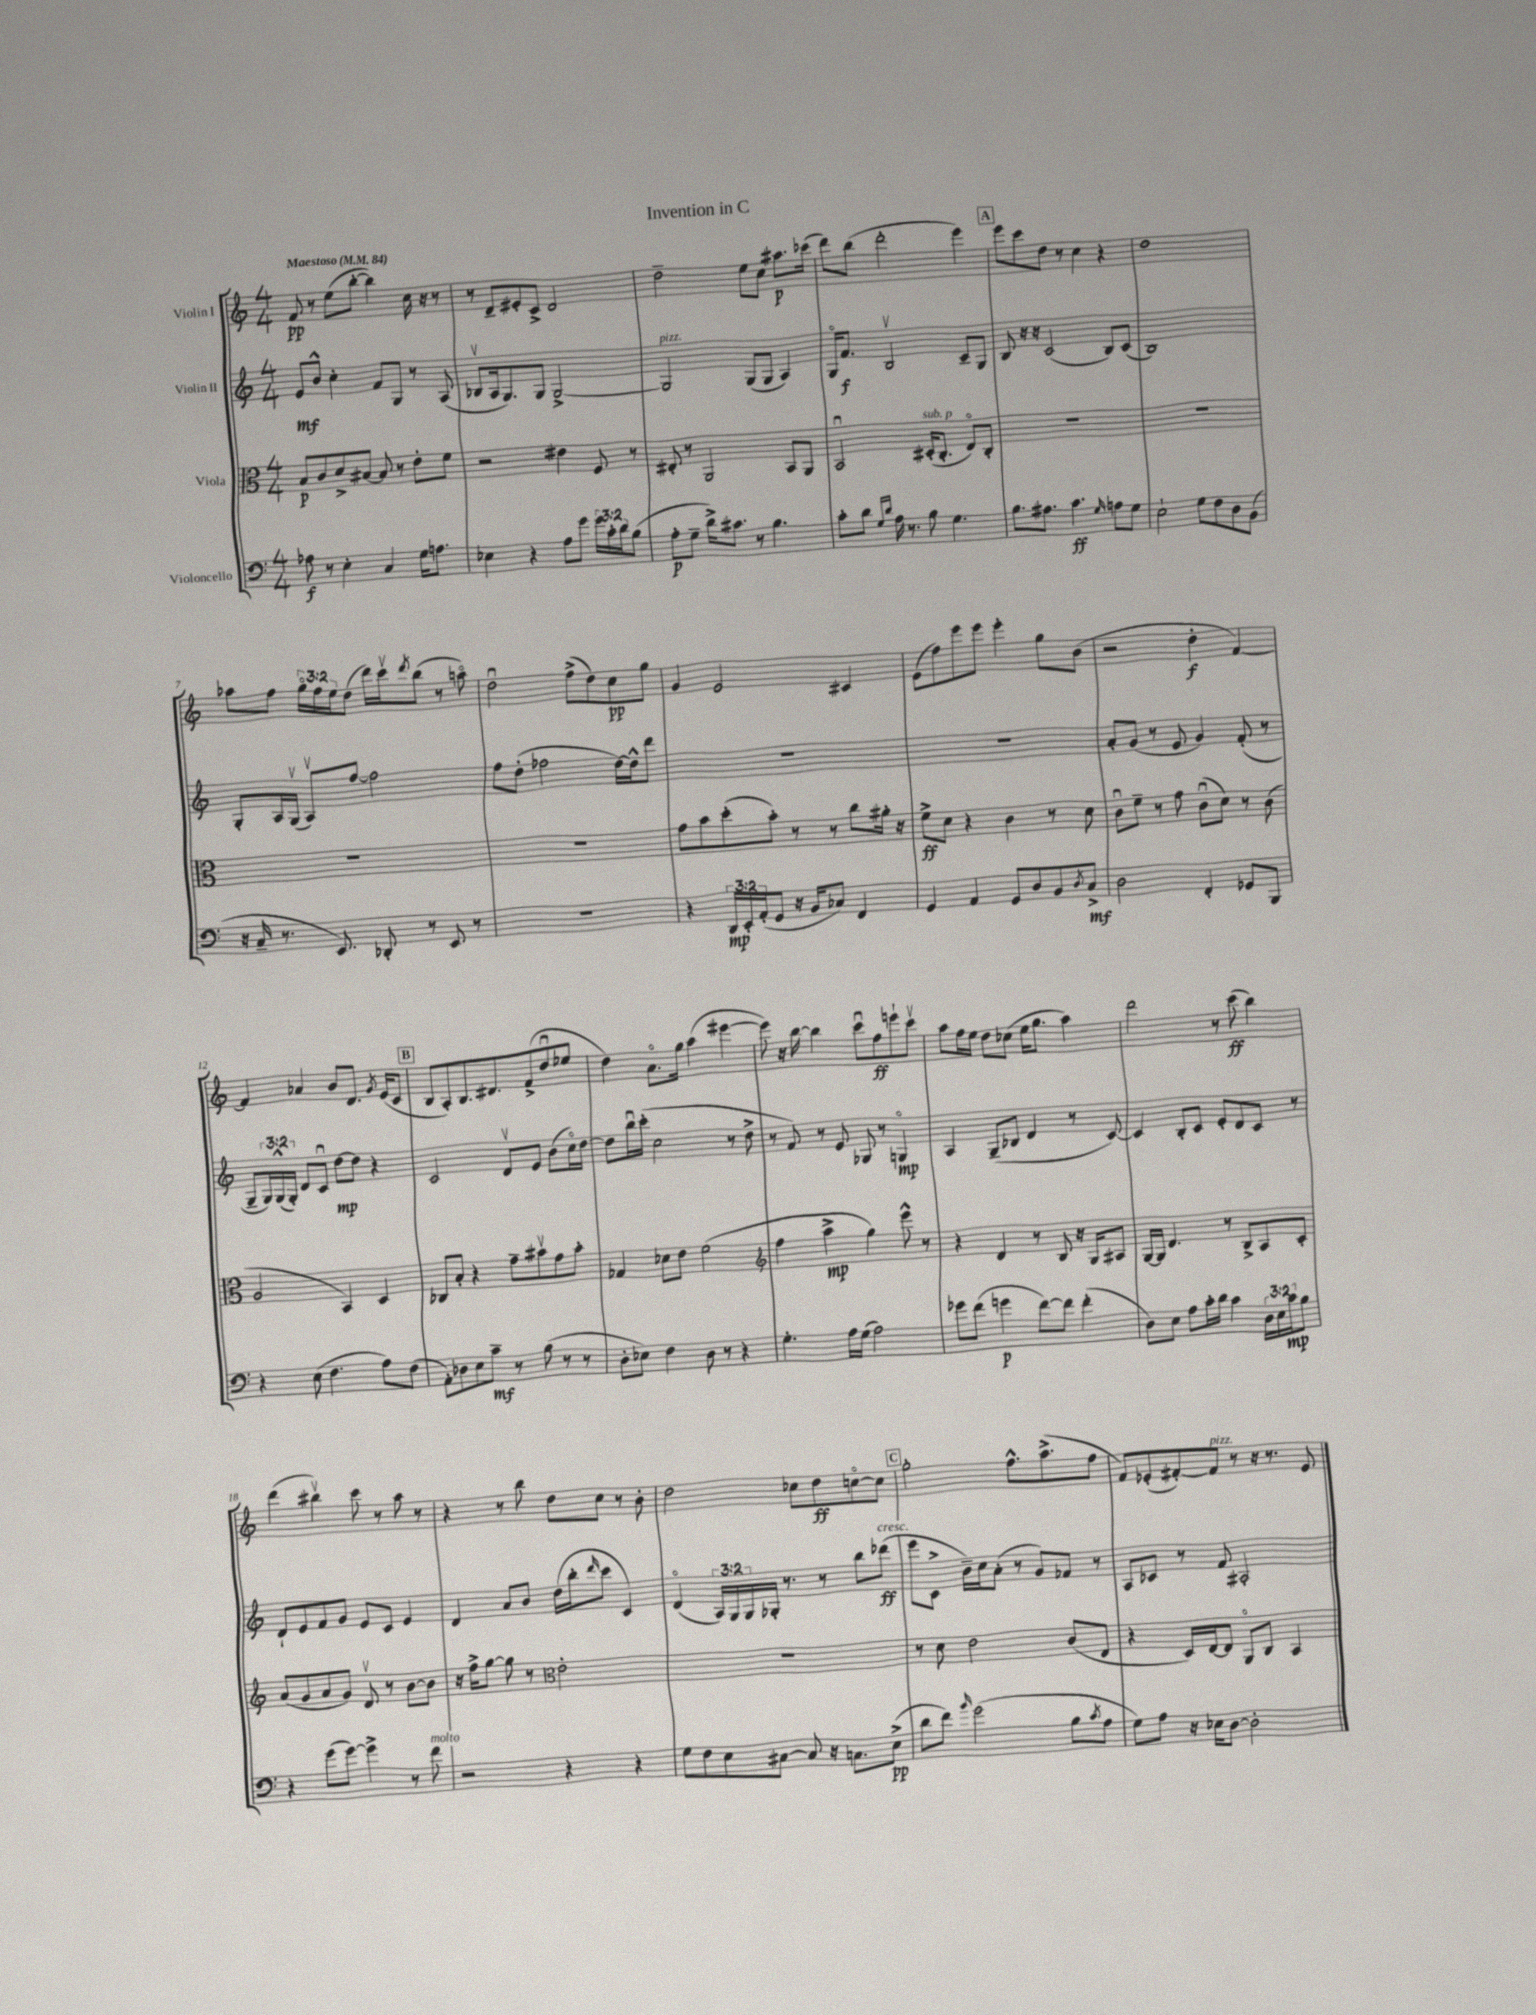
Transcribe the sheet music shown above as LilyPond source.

\header { title = "Invention in C" }
<<
\new StaffGroup <<
\new Staff = "s0" \with { instrumentName = "Violin I" } {
    \clef treble \key c \major \numericTimeSignature \time 4/4 \override Staff.TupletNumber.text = #tuplet-number::calc-fraction-text \tempo "Maestoso" 4 = 84
    f'8\pp r8 e''8( b''8~-. b''4) c''16 r16 r8 |
    r8 d'8-- eis'8-. c'8-> d'2 |
    d''2-- e''8 c''8 ais''8.\p ces'''16( |
    d'''8) b''8( d'''2-. e'''4) |
    \mark \markup { \box "A" } e'''8 c'''8 d''8 r8 c''4 r4 |
    d''1 |
    aes''8 f''8 \tuplet 3/2 { g''16\flageolet f''16 e''16 } d''8( d'''16) c'''16\upbow \acciaccatura { d'''8 } b''8( r8 a''8\flageolet) |
    d''2\downbow f''8->( d''8) c''8\pp g''8 |
    g'4 e'2 cis'4 |
    e'8( f''8) e'''8 e'''8 e'''4-. g''8 b'8( |
    r2 d''4-.\f f'4~) |
    f'4 aes'4 b'8 d'8. \acciaccatura { g'8 } e'16( c'8 |
    \mark \markup { \box "B" } b8 a8-.) b8. dis'8. f'8->( d''8\downbow ees''8 |
    d''4) a'8.\flageolet g''16 a''4( eis'''4~ |
    eis'''8) r16 b''16~ b''4 c'''8\downbow f''8\ff e'''8-! c'''8\upbow |
    a''8 f''16 e''16 d''8 ces''8( e''16 g''8. a''4) |
    d'''2 r8 c'''8\ff( b''4) |
    d'''4( bis''4\upbow) c'''8 r8 a''8 r8 |
    r4 r8 b''8 d''8 c''8 r8 b'8-. |
    d''2 ces''8 d''8\ff c''8~\flageolet c''8 |
    \mark \markup { \box "C" } g''2-. f''8.-^ a''8.->( f''8 |
    f'8) ees'8-.( fis'8~-.) fis'8^\markup { \italic "pizz." } r8 r16 r8. ees'8 \bar "|." |
}
\new Staff = "s1" \with { instrumentName = "Violin II" } {
    \clef treble \key c \major \numericTimeSignature \time 4/4 \override Staff.TupletNumber.text = #tuplet-number::calc-fraction-text
    e'8\mf b'8-^ c''4-. f'8 g8 r8 a8( |
    bes8\upbow a16 g8.) g8 g2~-> |
    g2^\markup { \italic "pizz." } g8( g8 a4) |
    g16\flageolet f'8.\f b2\upbow c'8-- g8 |
    \mark \markup { \box "A" } b8 r16 r16 c'2( b8) c'8( |
    b1) |
    g8-. a16 g16\upbow( a8\upbow) f''8~ f''2 |
    f''8 d''8-.( fes''2 d''16~) d''16-^ d'''8 |
    r1 |
    R1 |
    a'8-. g'8( r8 e'8 g'4) f'8-.( r8 |
    g8-- \tuplet 3/2 { g16) g16-^( g16-.) } d'8 c'8\downbow d''8~\mp d''8 r4 |
    \mark \markup { \box "B" } c'2 d'8\upbow e'8 b'8( c''16\flageolet) d''16~ |
    d''8 b''16\downbow c'''16-.( c''2 r8 d''8-> |
    r8 f'8) r8 e'8 ges8 r8 g4\flageolet\mp |
    a4 g8--( bes8 d'4 r8 c'8~) |
    c'4 b8-. c'8 e'8-. d'8 c'8 r8 |
    d'8-! e'8 f'8 g'8 e'8 c'8 e'4 |
    d'4 a'8 b'8 d''16( b''16-. \grace { d'''16 } c'''8 c'4) |
    d'4\flageolet( \tuplet 3/2 { a16) g16 g16 } ges16-. r8. r8 b''8 des'''8\ff^\markup { \italic "cresc." }( |
    \mark \markup { \box "C" } e'''8 c'8-> b'16--) c''16 a'8-.( r8 g'8) fes'8 r8 |
    a8 ces'8 r8 f'8 ais2-. \bar "|." |
}
\new Staff = "s2" \with { instrumentName = "Viola" } {
    \clef alto \key c \major \numericTimeSignature \time 4/4
    b8\p c'8 d'8-> bis8~ bis8 r8 e'8-. f'8 |
    r2 eis'4 f8 r8 |
    eis8-. r8 a,2 b,8 a,8 |
    b,2\downbow dis16-.^\markup { \italic "sub. p" }( c8.-. e8\flageolet) c8-. |
    \mark \markup { \box "A" } R1 |
    R1 |
    R1 |
    R1 |
    g'8 b'8 d''8-.( b'8-.) r8 r8 c''8 ais'16-. r16 |
    f'8->\ff d'8 r4 c'4 r8 d'8 |
    c'8\downbow f'8-- r8 g'8 c'8\downbow( d'8) r8 c'8( |
    a2 b,4) d4 |
    \mark \markup { \box "B" } ces8 b8-. r4 g'8-- bis'8\upbow g'8 bis'8-. |
    ges4 des'8 e'8 f'2( |
    \clef treble f''4 a''4->\mp g''4) e'''8-^ r8 |
    r4 d'4 r8 b8 r16 g16 ais8 |
    g16~ g16 d'4. r8 b8-> a8 c'8-. |
    a'8( g'8 a'8 g'8) d'8\upbow r8 b'8~ b'8 |
    r16 f''16-> g''8~ g''8 r8 \clef alto e'2-. |
    R1 |
    \mark \markup { \box "C" } r8 d'8 e'2 c'8( e8 |
    r4 d16) e16~ e8 a,8\flageolet c8 b,4 \bar "|." |
}
\new Staff = "s3" \with { instrumentName = "Violoncello" } {
    \clef bass \key c \major \numericTimeSignature \time 4/4 \override Staff.TupletNumber.text = #tuplet-number::calc-fraction-text
    aes8\f r8 e4-. c4 g16 a8. |
    ees4 r4 a8 g'8 \tuplet 3/2 { g'16 c'16-. d'16 } b8( |
    a8-.\p g8-- d'16->) cis'8. r8 b4. |
    c'8-. d'8 \grace { g16 d'16 } a16 r8. b8 g4. |
    \mark \markup { \box "A" } b8. ais8. c'4.\ff \grace { g16 } a8 g8 |
    e2-! g8 f8 d8 b,8( |
    r16 c16-- r8. e,8.) des,8-. r8 e,8 r8 |
    R1 |
    r4 \tuplet 3/2 { d,16\mp e,16-. a,16-.( } g,8 r16 b,16 ces8) f,4 |
    g,4 a,4 g,8 d8 b,8 \acciaccatura { d8 } c8->\mf |
    d2 f,4-. ges,8 b,,8 |
    r4 e8( f4. a8) f8( |
    \mark \markup { \box "B" } a,8-.) des8 e8 c'8--\mf r8 b8( r8 r8 |
    d8-. ees8) f4 d8 r8 r4 |
    g4.-. a16 g16( a2) |
    ges'8 f'8( g'4\p f'8~) f'8 f'4-.( |
    d8) e8 a8 c'16-. d'16 c'4 \tuplet 3/2 { d16 e16 c'16\mp } b8 |
    r4 g'8( g'8~) g'4-> r8 f'8^\markup { \italic "molto" } |
    r2 r4 r4 |
    g8 f8 e8 cis8~ cis8 r16 c8. e8->\pp( |
    \mark \markup { \box "C" } d'8 f'8) \grace { b'16 } g'2( b8 \acciaccatura { c'8 } a8 |
    g8) a8 r16 ees16 d8~ d2-. \bar "|." |
}
>>
>>
